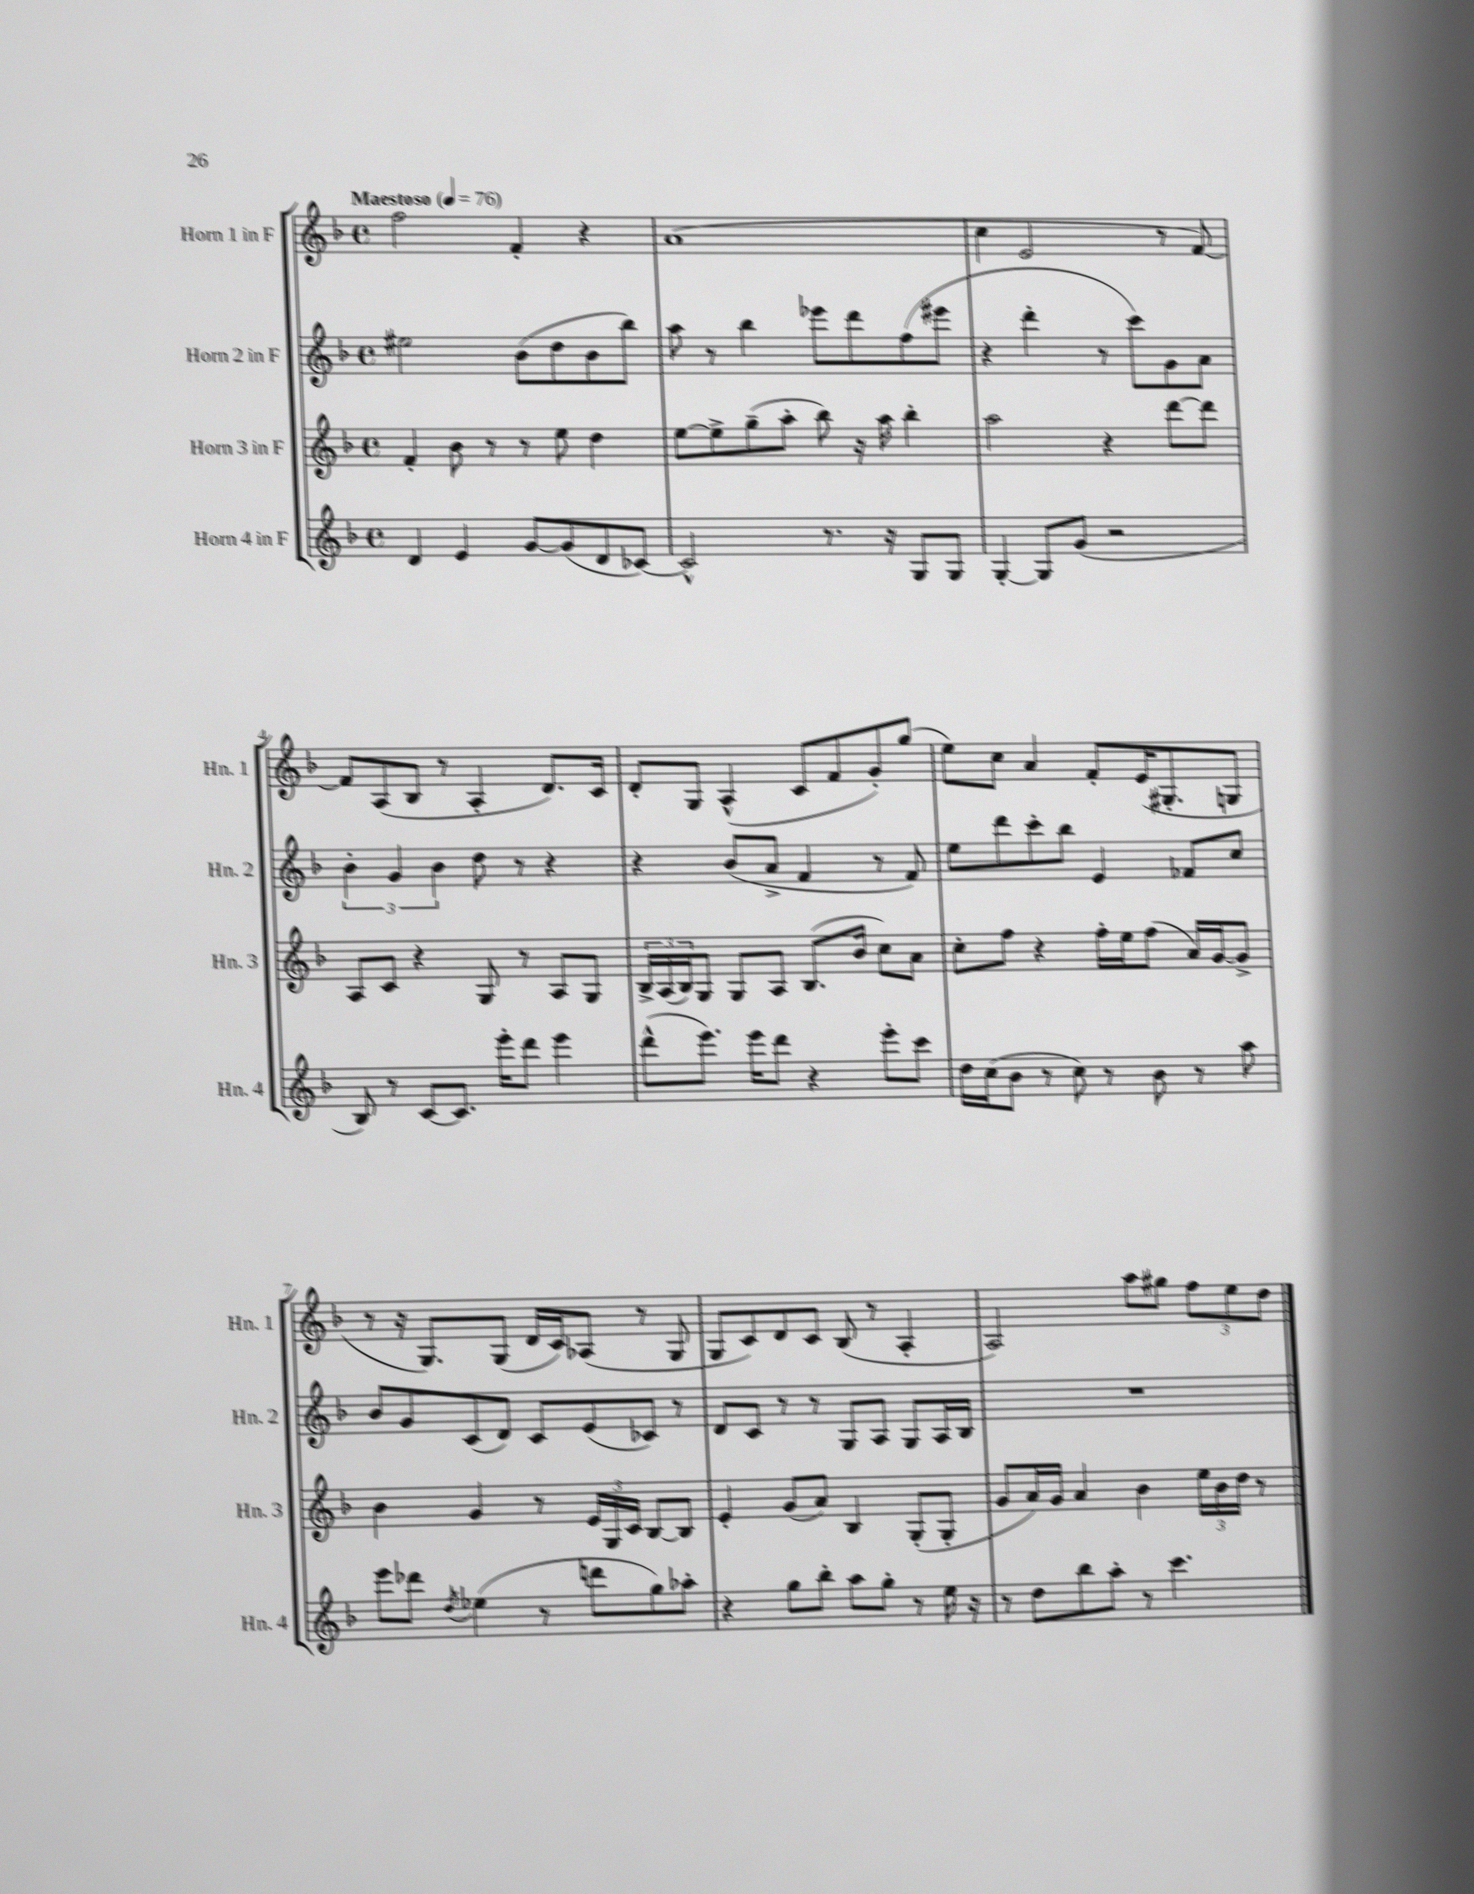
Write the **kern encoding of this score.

**kern	**kern	**kern	**kern
*staff4	*staff3	*staff2	*staff1
*clefG2	*clefG2	*clefG2	*clefG2
*k[b-]	*k[b-]	*k[b-]	*k[b-]
*M4/4	*M4/4	*M4/4	*M4/4
*met(c)	*met(c)	*met(c)	*met(c)
*MM76	*MM76	*MM76	*MM76
4d	4f'	2ee#	2ff
4e	8b-	.	.
.	8r	.	.
[8g	8r	(8b-	4f'
(8g]	8ee	8dd	.
8d	4dd	8b-	4r
[8c-)	.	8bb-)	.
=	=	=	=
2c-^^]	[8ee	8aa	(1a
.	8ee^]	8r	.
.	(8gg~	4bb-	.
.	8aa'	.	.
8.r	8bb-)	8eee-	.
.	16r	8ddd	.
16r	16aa	.	.
8G	4bb-'	(8ff	.
8G	.	8eee#	.
=	=	=	=
[4G'	2aa	4r	4cc
8G]	.	4ddd'	2e
(8g	.	.	.
2r	4r	8r	.
.	.	8ccc)	.
.	[8ddd	8g	8r
.	8ddd]	8a	[8f)
=	=	=	=
8B-)	8A	6b-'	8f]
8r	8c	.	(8A
.	.	6g	.
[8c	4r	.	8B-
.	.	6b-	.
8.c]	.	.	8r
.	8G	8dd	4A'
16eee'	.	.	.
8ddd	8r	8r	.
4eee	8A	4r	8.d)
.	8G	.	.
.	.	.	16c
=	=	=	=
(8ddd^^	24B-^	4r	8d'
.	(24A	.	.
.	24B-)	.	.
8.eee)	8G	.	8G
.	8G	(8b-	(4A^^
16eee	.	.	.
8ddd	8A	8a^	.
4r	(8.B-	4f	8c
.	.	.	8f
.	16b-	.	.
8eee'	8cc)	8r	8g')
8ccc	8a	8f)	(8gg
=	=	=	=
16dd	8cc'	8ee	8ee)
(16cc	.	.	.
8b-	8ff	8ddd	8cc
8r	4r	8ccc'	4a
8cc)	.	8bb-	.
8r	16ff'	4e	8f'
.	16ee	.	.
8b-	(8ff	.	(16e
.	.	.	8.G#'
8r	16a)	8f-	.
.	[16g	.	.
8aa	8g^]	8cc	8G
=	=	=	=
8eee	4b-	8b-	8r
8ddd-	.	8g	16r
.	.	.	8.G)
8qdd	.	.	.
(4ee-	4g	(8c	.
.	.	8d)	(8G
8r	8r	8c	16d
.	.	.	16c)
8ddd	24e	(8e	(8A-
.	24G	.	.
.	24c	.	.
8gg)	[8B-	8c-)	8r
8aa-'	8B-]	8r	8G
=	=	=	=
4r	4e'	8d	8G
.	.	8c	8c)
8gg	(8g	8r	8d
8bb-'	8a)	8r	8c
8aa	4B-	8G	(8B-
8gg'	.	8A	8r
8r	(8G'	8G	4A'
16ee	8G'	16A	.
16r	.	16B-	.
=	=	=	=
8r	8g	1r	2A)
8dd	16a)	.	.
.	16g	.	.
8bb-	4a	.	.
8aa'	.	.	.
8r	4b-	.	8aa
4.ccc	.	.	8gg#
.	24ee	.	12ff
.	24b-	.	.
.	24dd	.	12ee
.	8r	.	.
.	.	.	12dd
==	==	==	==
*-	*-	*-	*-
